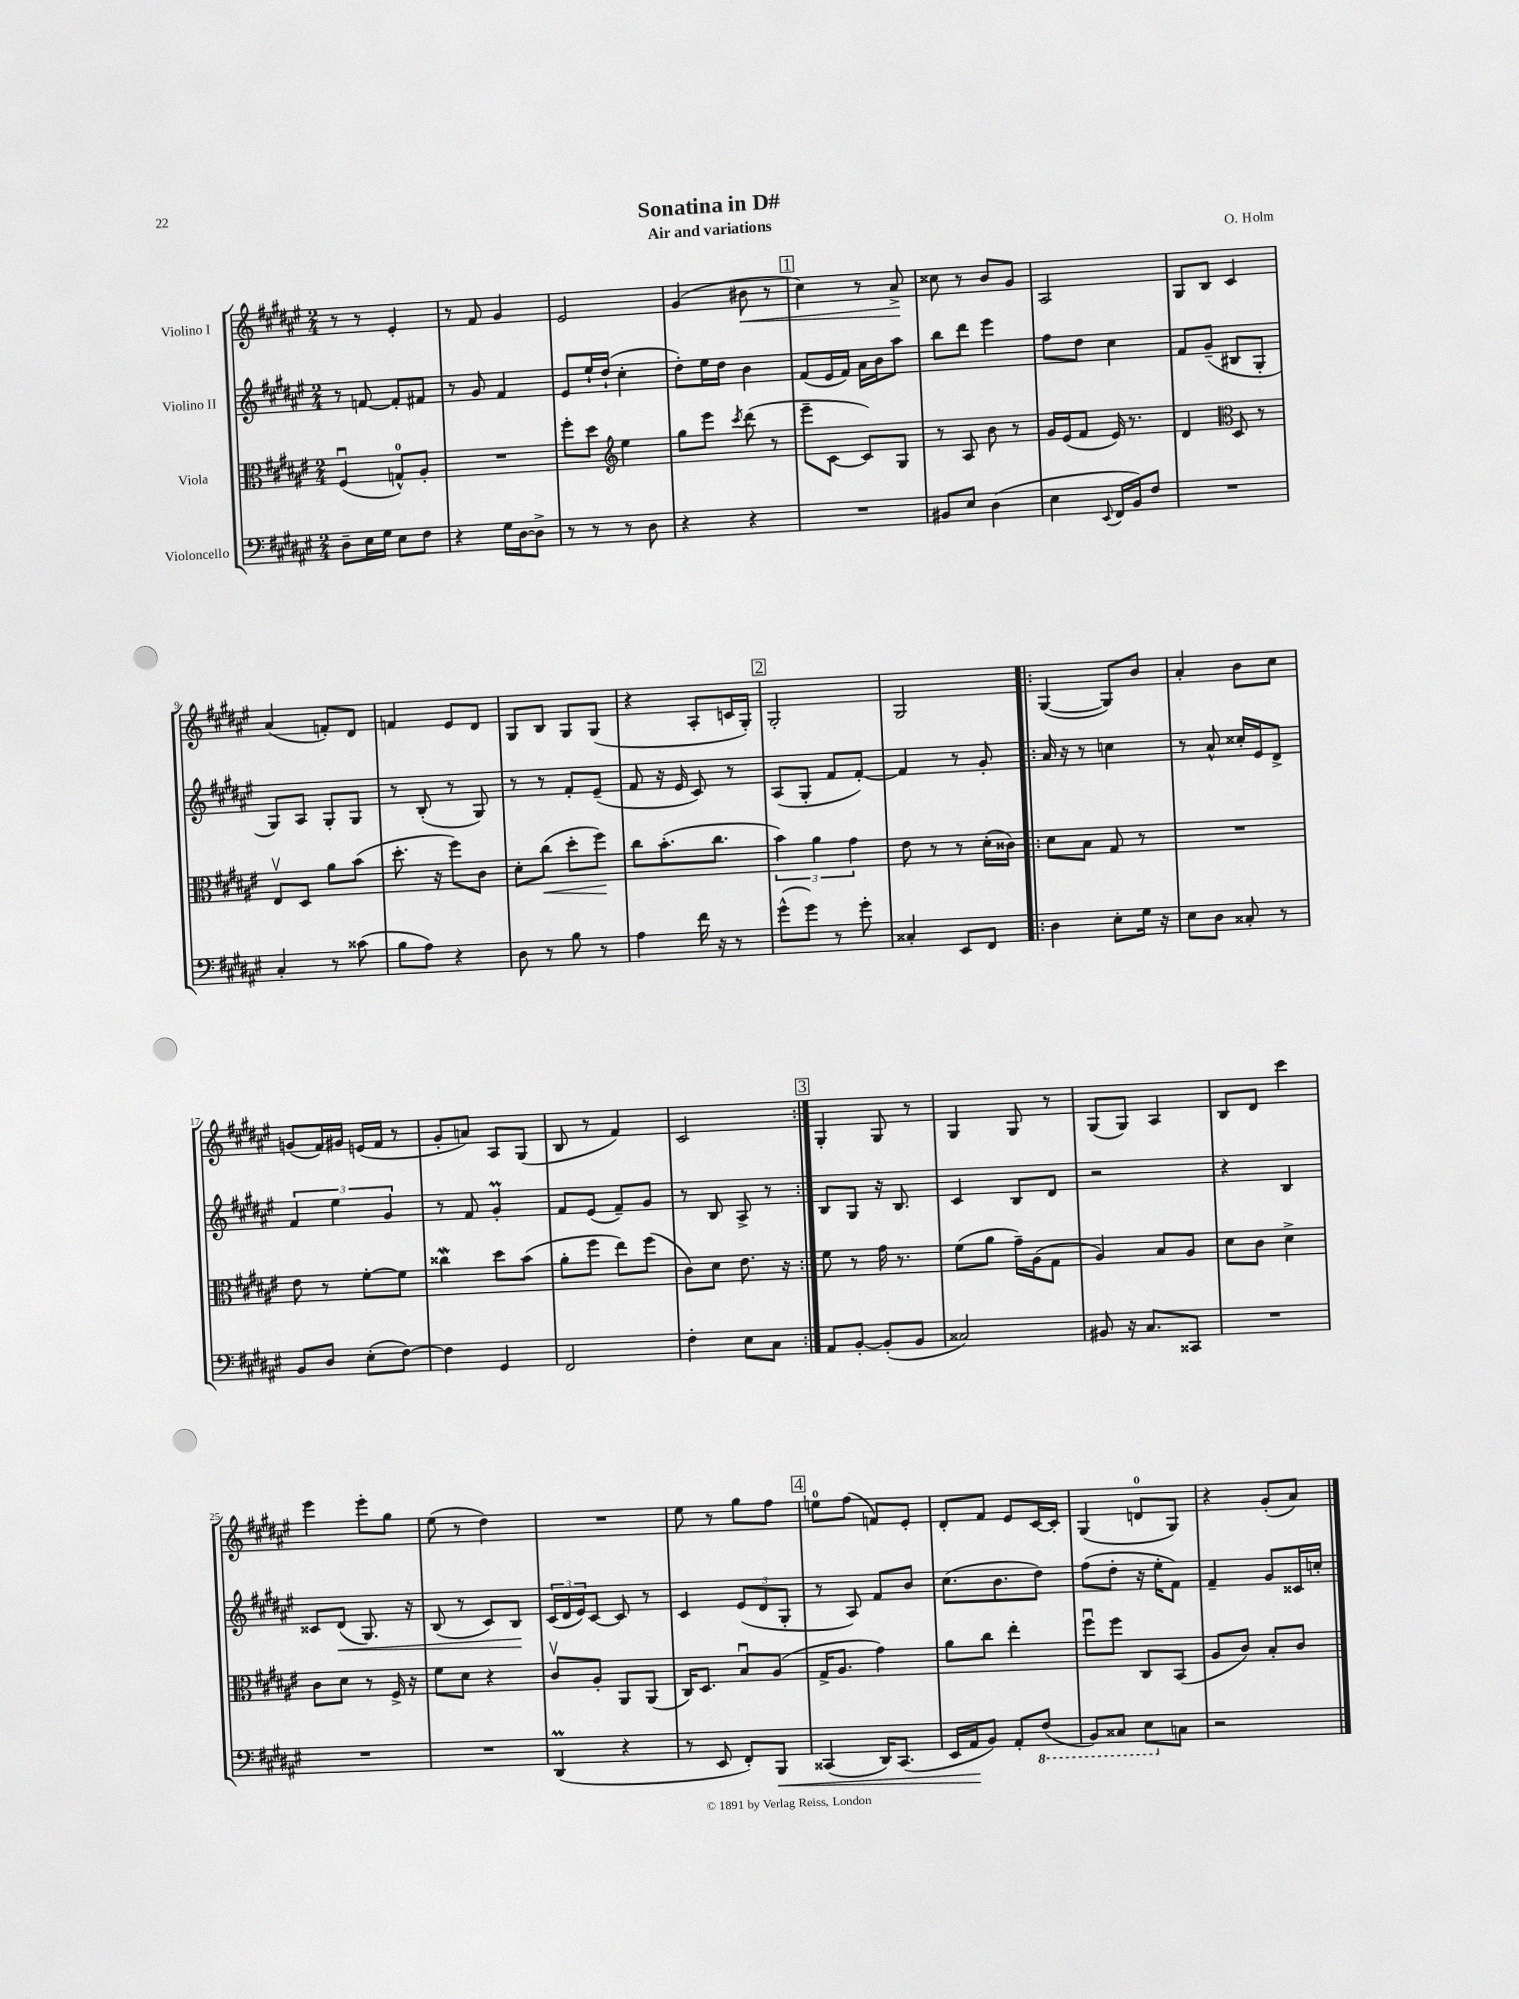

**kern	**dynam	**kern	**dynam	**kern	**dynam	**kern	**dynam
*part4	*part4	*part3	*part3	*part2	*part2	*part1	*part1
*staff4	*staff4	*staff3	*staff3	*staff2	*staff2	*staff1	*staff1
*I"Violoncello	*	*I"Viola	*	*I"Violino II	*	*I"Violino I	*
*clefF4	*	*clefC3	*	*clefG2	*	*clefG2	*
*k[f#c#g#d#a#e#]	*	*k[f#c#g#d#a#e#]	*	*k[f#c#g#d#a#e#]	*	*k[f#c#g#d#a#e#]	*
*M2/4	*	*M2/4	*	*M2/4	*	*M2/4	*
=1	=1	=1	=1	=1	=1	=1	=1
8D#~\L	.	(4F#u/	.	8r	.	8r	.
16E#\L	.	.	.	[8fn/	.	8r	.
16G#\JJ	.	.	.	.	.	.	.
8E#\L	.	8Gn^^/L)	.	8f'/L]	.	4e#'/	.
8F#\J	.	8A#'/J	.	8f#X/J	.	.	.
=2	=2	=2	=2	=2	=2	=2	=2
4r	.	2r	.	8r	.	8r	.
.	.	.	.	8g#/	.	8f#/	.
16G#\LL	.	.	.	4f#/	.	4g#/	.
[16D#\J	.	.	.	.	.	.	.
8D#^\J]	.	.	.	.	.	.	.
=3	=3	=3	=3	=3	=3	=3	=3
8r	.	8ff#'\L	.	8e#/L	.	2e#/	.
8r	.	8dd#\J	.	16ee#`/L	.	.	.
.	.	.	.	(16dd#`/JJ	.	.	.
*	*	*clefG2	*	*	*	*	*
8r	.	4ee#\	.	4cc#'\	.	.	.
8D#\	.	.	.	.	.	.	.
=4	=4	=4	=4	=4	=4	=4	=4
4r	.	8gg#\L	.	8dd#'\L)	.	(4g#/	.
.	.	8eee#\J	.	16ee#\L	.	.	.
.	.	.	.	16dd#\JJ	.	.	.
.	.	8qccc#/	.	.	.	.	.
!	!	!	!	!	!	!	!LO:HP:b
4r	.	(8ddd#\	.	4b\	.	8b#X\	<
.	.	8r	.	.	.	8r	.
!!LO:REH:place=s1:t=1
=5	=5	=5	=5	=5	=5	=5	=5
2r	.	8eee#~\L	.	(8f#/L	.	4cc#\)	.
.	.	[8c#\J	.	16e#/L	.	.	.
.	.	.	.	16f#/JJ)	.	.	.
.	.	8c#/L])	.	16a#\LL	.	8r	.
.	.	.	.	16b\J	.	.	.
.	.	8G#/J	.	8aa#\J	.	8a#^/	.
.	.	.	.	.	.	.	[
=6	=6	=6	=6	=6	=6	=6	=6
8BB#X/L	.	8r	.	8bb\L	.	8cc##X\	.
8E#/J	.	8A#/	.	8ddd#\J	.	8r	.
(4D#\	.	8b\	.	4eee#\	.	8b/L	.
.	.	8r	.	.	.	8g#/J	.
=7	=7	=7	=7	=7	=7	=7	=7
4E#\	.	16g#/LL	.	8ff#\L	.	2A#/	.
.	.	(16e#/J	.	.	.	.	.
.	.	8f#/J	.	8dd#\J	.	.	.
8qqEE#/	.	.	.	.	.	.	.
16FF#/LL	.	16e#/)	.	4cc#\	.	.	.
16BB/J)	.	8.r	.	.	.	.	.
8F#/J	.	.	.	.	.	.	.
=8	=8	=8	=8	=8	=8	=8	=8
2r	.	4d#/	.	8f#/L	.	8G#/L	.
.	.	.	.	(8g#~/J	.	8B/J	.
*	*	*clefC3	*	*	*	*	*
.	.	8D#/	.	8B#X/L	.	4c#/	.
.	.	8r	.	8G#'/J	.	.	.
!!LO:LB:g=z
=9	=9	=9	=9	=9	=9	=9	=9
4C#'/	.	8E#v/L	.	8G#/L)	.	(4a#/	.
.	.	8D#/J	.	8A#/J	.	.	.
8r	.	8a#\L	.	8G#'/L	.	8fn'/L)	.
(8c##X\	.	(8b\J	.	8G#/J	.	8d#/J	.
=10	=10	=10	=10	=10	=10	=10	=10
8B\L	.	8.dd#'\	.	8r	.	4fn/	.
8A#\J)	.	.	.	(8B'/	.	.	.
.	.	16r	.	.	.	.	.
4r	.	8ff#\L)	.	8r	.	8e#/L	.
.	.	8c#\J	.	8G#/)	.	8d#/J	.
=11	=11	=11	=11	=11	=11	=11	=11
8D#\	.	8d#'\L	.	8r	.	8G#/L	.
!	!	!	!LO:HP:b	!	!	!	!
8r	.	(8cc#\J	<	8r	.	8B/J	.
8B\	.	8dd#'\L	.	8f#'/L	.	8G#/L	.
8r	.	8ff#\J)	.	(8e#~/J	.	(8G#/J	.
.	.	.	[	.	.	.	.
=12	=12	=12	=12	=12	=12	=12	=12
4A#\	.	8cc#\L	.	8f#/	.	4r	.
.	.	(8.b'\	.	16r	.	.	.
.	.	.	.	16e#/	.	.	.
16f#\	.	.	.	8c#/)	.	8A#'/L	.
16r	.	8.cc#\J	.	.	.	.	.
8r	.	.	.	8r	.	16cn/L	.
.	.	.	.	.	.	16G#'/JJ)	.
!!LO:REH:place=s1:t=2
=13	=13	=13	=13	=13	=13	=13	=13
(8g#^^\L	.	6b\)	.	(8A#/L	.	2G#'/	.
8g#\J)	.	.	.	8G#'/J	.	.	.
.	.	6a#\	.	.	.	.	.
8r	.	.	.	8f#/L	.	.	.
.	.	6g#\	.	.	.	.	.
8g#'\	.	.	.	[8f#'/J)	.	.	.
=14	=14	=14	=14	=14	=14	=14	=14
4C##X'/	.	8e#\	.	4f#/]	.	2G#/	.
.	.	8r	.	.	.	.	.
8EE#/L	.	8r	.	8r	.	.	.
8FF#/J	.	(16d#'\LL	.	8g#'/	.	.	.
.	.	16c##X\JJ)	.	.	.	.	.
=15!|:	=15!|:	=15!|:	=15!|:	=15!|:	=15!|:	=15!|:	=15!|:
4D#\	.	8d#\L	.	16a#/	.	([4G#/	.
.	.	.	.	16r	.	.	.
.	.	8B\J	.	8r	.	.	.
8E#'\L	.	8G#/	.	4ccn\	.	8G#/L])	.
16G#\Jk	.	8r	.	.	.	8b/J	.
16r	.	.	.	.	.	.	.
=16	=16	=16	=16	=16	=16	=16	=16
8E#\L	.	2r	.	8r	.	4a#'/	.
8D#\J	.	.	.	8a#^^/	.	.	.
8C##X'/	.	.	.	16cc##X'/LL	.	8b\L	.
.	.	.	.	16e#/J	.	.	.
8r	.	.	.	8d#^/J	.	8cc#\J	.
!!LO:LB:g=z
=17	=17	=17	=17	=17	=17	=17	=17
8BB/L	.	8e#\	.	6f#/	.	(8gn/L	.
8D#/J	.	8r	.	.	.	16f#/L)	.
.	.	.	.	6ee#\	.	.	.
.	.	.	.	.	.	16g#X/JJ	.
(8E#'\L	.	[8f#'\L	.	.	.	(16en/LL	.
.	.	.	.	.	.	16f#/JJ	.
.	.	.	.	6g#/	.	.	.
[8F#\J)	.	8f#\J]	.	.	.	8r	.
=18	=18	=18	=18	=18	=18	=18	=18
4F#\]	.	4cc##XW\	.	8r	.	8g#'/L	.
.	.	.	.	8f#/	.	8an/J)	.
4GG#/	.	8dd#\L	.	4g#M'/	.	8A#/L	.
.	.	(8b\J	.	.	.	(8G#/J	.
=19	=19	=19	=19	=19	=19	=19	=19
2FF#/	.	8a#'\L	.	8f#/L	.	8B/	.
.	.	8ff#\J	.	(8e#/J	.	8r	.
.	.	8ee#\L)	.	8f#~/L)	.	4f#/)	.
.	.	(8ff#\J	.	8g#/J	.	.	.
=20	=20	=20	=20	=20	=20	=20	=20
4F#'\	.	8c#\L)	.	8r	.	2c#/	.
.	.	8d#\J	.	8B/	.	.	.
8E#\L	.	8.e#\	.	8A#^/	.	.	.
8C#\J	.	.	.	8r	.	.	.
.	.	16r	.	.	.	.	.
!!LO:REH:place=s1:t=3
=21:|!	=21:|!	=21:|!	=21:|!	=21:|!	=21:|!	=21:|!	=21:|!
8AA#/L	.	8f#\	.	8B/L	.	4G#'/	.
[8BB'/J	.	8r	.	8G#/J	.	.	.
(8BB'/L]	.	16g#\	.	16r	.	8G#/	.
.	.	8.r	.	8.B/	.	.	.
8BB/J	.	.	.	.	.	8r	.
=22	=22	=22	=22	=22	=22	=22	=22
2C##X/)	.	(8f#\L	.	4c#/	.	4G#/	.
.	.	8a#\J	.	.	.	.	.
.	.	16g#~\LL)	.	8B/L	.	8G#/	.
.	.	(16A#\J	.	.	.	.	.
.	.	8G#\J	.	8d#/J	.	8r	.
=23	=23	=23	=23	=23	=23	=23	=23
8BB#X/	.	4A#/)	.	2r	.	(8G#/L	.
16r	.	.	.	.	.	8G#/J)	.
8.C#/L	.	.	.	.	.	.	.
.	.	8B/L	.	.	.	4A#/	.
8CC##X/J	.	8A#/J	.	.	.	.	.
=24	=24	=24	=24	=24	=24	=24	=24
2r	.	8d#\L	.	4r	.	8B/L	.
.	.	8c#\J	.	.	.	8d#/J	.
.	.	4d#^\	.	4B/	.	4ccc#\	.
!!LO:LB:g=z
=25	=25	=25	=25	=25	=25	=25	=25
2r	.	8c#\L	.	8c##X/L	.	4eee#\	.
!	!	!	!	!	!LO:HP:b	!	!
.	.	8d#\J	.	(8d#/J	<	.	.
.	.	8r	.	8.G#/)	.	8eee#'\L	.
.	.	16F#^/	.	.	.	8gg#\J	.
.	.	16r	.	16r	.	.	.
=26	=26	=26	=26	=26	=26	=26	=26
2r	.	8f#\L	.	(8B/	.	(8ee#\	.
.	.	8d#\J	.	8r	.	8r	.
.	.	4r	.	8c#/L)	.	4dd#\)	.
.	.	.	.	8B/J	.	.	.
.	.	.	.	.	[	.	.
=27	=27	=27	=27	=27	=27	=27	=27
(4DD#M/	.	8c#v/L	.	(24c#/LL	.	2r	.
.	.	.	.	24d#/	.	.	.
.	.	.	.	24e#/J)	.	.	.
.	.	8A#'/J	.	[8c#/J	.	.	.
4r	.	8AA#/L	.	8c#/]	.	.	.
.	.	(8AA#/J	.	8r	.	.	.
=28	=28	=28	=28	=28	=28	=28	=28
8r	.	16C#/KL)	.	4c#/	.	8ee#\	.
.	.	8.D#/J	.	.	.	.	.
8EE#/	.	.	.	.	.	8r	.
8FF#'/L)	.	8Bu/L	.	(12e#/L	.	8gg#\L	.
.	.	.	.	12d#/	.	.	.
!	!LO:HP:b	!	!	!	!	!	!
8BBB/J	<	(8A#/J	.	.	.	8ff#\J	.
.	.	.	.	12G#'/J	.	.	.
!!LO:REH:place=s1:t=4
=29	=29	=29	=29	=29	=29	=29	=29
(4CC##X/	.	16G#^/KL	.	8r	.	8een\L	.
.	.	8.A#/J	.	.	.	.	.
.	.	.	.	8A#/)	.	(8ff#\J	.
16DD#/KL)	.	4g#\)	.	8f#/L	.	8fn/L)	.
(8.CC##/J	.	.	.	.	.	.	.
.	.	.	.	8b/J	.	8e#'/J	.
=30	=30	=30	=30	=30	=30	=30	=30
16EE#/LL	.	8a#\L	.	(8.cc#\L	.	8d#'/L	.
16AA#/J	.	.	.	.	.	.	.
8BB/J)	[	8cc#\J	.	.	.	8f#/J	.
.	.	.	.	8.b\	.	.	.
8AA#'/L	.	4ee#'\	.	.	.	8e#/L	.
*8ba	*	*	*	*	*	*	*
(8FF#/J	.	.	.	8dd#\J)	.	[16c#/L	.
.	.	.	.	.	.	16c#'/JJ]	.
=31	=31	=31	=31	=31	=31	=31	=31
8BBB/L)	.	8ff#u\L	.	(8ff#\L	.	(4G#/	.
8CC##X/J	.	8ff#\J	.	8dd#'\J	.	.	.
8EE#\L	.	8C#/L	.	16r	.	8dn/L	.
.	.	.	.	16ee#'\KL	.	.	.
*X8ba	*	*	*	*	*	*	*
8Cn\J	.	(8BB/J	.	8f#\J)	.	8G#/J)	.
=32	=32	=32	=32	=32	=32	=32	=32
2r	.	8A#/L	.	4f#~/	.	4r	.
.	.	8c#/J)	.	.	.	.	.
.	.	8B'/L	.	8g#/L	.	(8g#'/L	.
.	.	8c#/J	.	16c##X/L	.	8a#/J)	.
.	.	.	.	16ccn'/JJ	.	.	.
==	==	==	==	==	==	==	==
*-	*-	*-	*-	*-	*-	*-	*-
